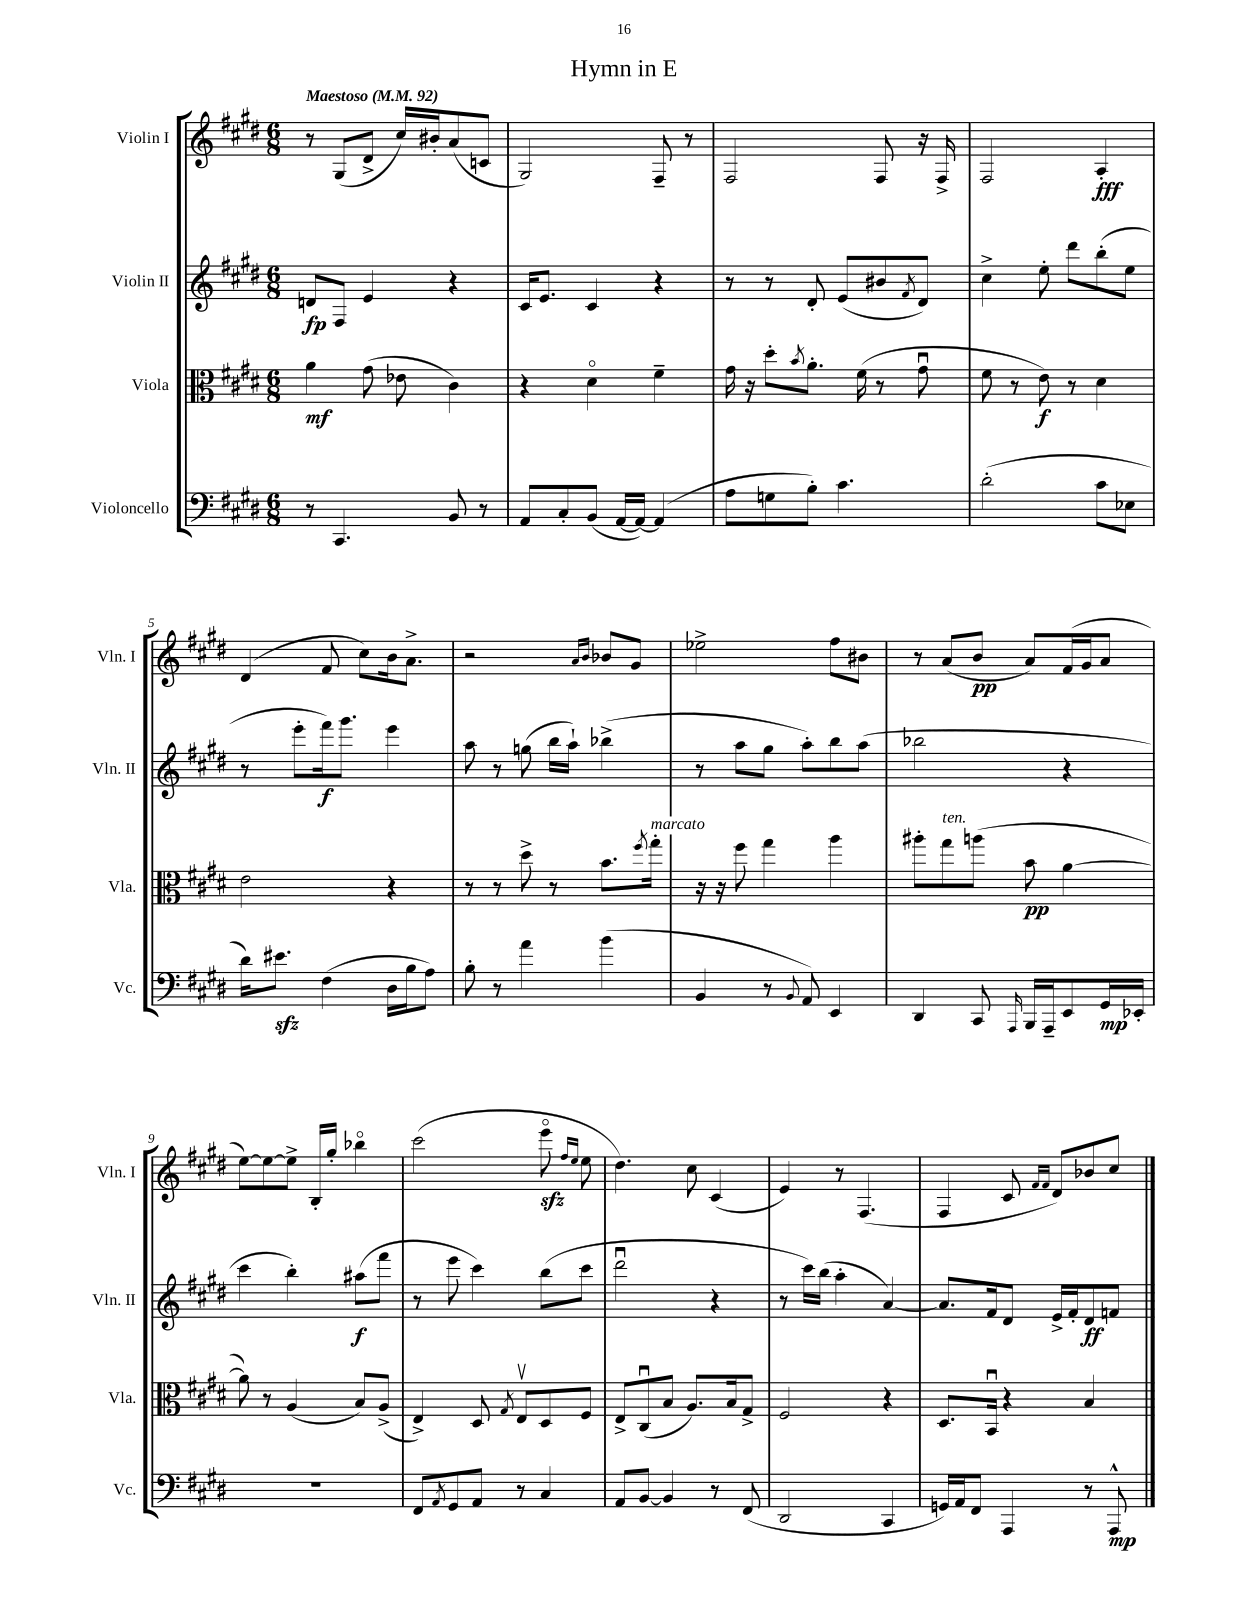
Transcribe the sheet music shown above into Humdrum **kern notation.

**kern	**dynam	**kern	**dynam	**kern	**dynam	**kern	**dynam
*part4	*part4	*part3	*part3	*part2	*part2	*part1	*part1
*staff4	*staff4	*staff3	*staff3	*staff2	*staff2	*staff1	*staff1
*I"Violoncello	*	*I"Viola	*	*I"Violin II	*	*I"Violin I	*
*I'Vc.	*	*I'Vla.	*	*I'Vln. II	*	*I'Vln. I	*
*clefF4	*	*clefC3	*	*clefG2	*	*clefG2	*
*k[f#c#g#d#]	*	*k[f#c#g#d#]	*	*k[f#c#g#d#]	*	*k[f#c#g#d#]	*
*M6/8	*	*M6/8	*	*M6/8	*	*M6/8	*
*MM92	*	*MM92	*	*MM92	*	*MM92	*
=1	=1	=1	=1	=1	=1	=1	=1
!	!	!	!	!	!	!LO:TX:a:B:t=Maestoso	!
8r	.	4a\	mf	8dn/L	fp	8r	.
4.CC#/	.	.	.	8F#/J	.	(8G#/L	.
.	.	(8g#\	.	4e/	.	8d#^/J	.
.	.	8e-X\	.	.	.	16cc#/LL)	.
.	.	.	.	.	.	16b#X'/J	.
8BB/	.	4c#\)	.	4r	.	(8a/	.
8r	.	.	.	.	.	8cn/J	.
=2	=2	=2	=2	=2	=2	=2	=2
8AA/L	.	4r	.	16c#/KL	.	2G#/)	.
.	.	.	.	8.e/J	.	.	.
8C#'/	.	.	.	.	.	.	.
(8BB/J	.	4d#\	.	4c#/	.	.	.
[16AA/LL	.	.	.	.	.	.	.
16AA/JJ_)	.	.	.	.	.	.	.
(4AA/]	.	4f#~\	.	4r	.	8F#~/	.
.	.	.	.	.	.	8r	.
=3	=3	=3	=3	=3	=3	=3	=3
8A\L	.	16g#\	.	8r	.	2F#/	.
.	.	16r	.	.	.	.	.
8Gn\	.	8dd#'\L	.	8r	.	.	.
.	.	8qb/	.	.	.	.	.
8B'\J)	.	8.a'\J	.	8d#'/	.	.	.
4.c#\	.	.	.	(8e/L	.	.	.
.	.	(16f#\	.	.	.	.	.
.	.	8r	.	8b#X/	.	8F#/	.
.	.	.	.	8qf#/	.	.	.
.	.	8g#u\	.	8d#/J)	.	16r	.
.	.	.	.	.	.	16F#^/	.
=4	=4	=4	=4	=4	=4	=4	=4
(2d#'\	.	8f#\	.	4cc#^\	.	2F#/	.
.	.	8r	.	.	.	.	.
.	.	8e\)	f	8ee'\	.	.	.
.	.	8r	.	8ddd#\L	.	.	.
8c#\L	.	4d#\	.	(8bb'\	.	4A'/	fff
8E-X\J	.	.	.	8ee\J	.	.	.
!!LO:LB:g=z
=5	=5	=5	=5	=5	=5	=5	=5
16d#\KL)	.	2e\	.	8r	.	(4d#/	.
8.e#Xzz\J	.	.	.	.	.	.	.
.	.	.	.	8eee'\L	.	.	.
(4F#\	.	.	.	16fff#\k)	f	8f#/	.
.	.	.	.	8.ggg#\J	.	.	.
.	.	.	.	.	.	8cc#\L)	.
16D#\LL	.	4r	.	4eee\	.	16b\k	.
16B\J	.	.	.	.	.	8.a^\J	.
8A\J)	.	.	.	.	.	.	.
=6	=6	=6	=6	=6	=6	=6	=6
8B'\	.	8r	.	8aa\	.	2r	.
8r	.	8r	.	8r	.	.	.
4a\	.	8dd#^\	.	(8ggn\	.	.	.
.	.	8r	.	16bb\LL	.	.	.
.	.	.	.	16aa`\JJ)	.	.	.
.	.	.	.	.	.	16qqa/LL	.
.	.	.	.	.	.	16qqb/JJ	.
(4b\	.	8.b\L	.	(4bb-X^\	.	8b-X/L	.
.	.	.	.	.	.	8g#/J	.
.	.	8qff#/	.	.	.	.	.
!	!	!LO:TX:a:i:t=marcato	!	!	!	!	!
.	.	16gg#'\Jk	.	.	.	.	.
=7	=7	=7	=7	=7	=7	=7	=7
4BB/	.	16r	.	8r	.	2ee-X^\	.
.	.	16r	.	.	.	.	.
.	.	8ff#\	.	8aa\L	.	.	.
8r	.	4gg#\	.	8gg#\J	.	.	.
8qqBB/	.	.	.	.	.	.	.
8AA/)	.	.	.	8aa'\L)	.	.	.
4EE/	.	4aa\	.	8bb\	.	8ff#\L	.
.	.	.	.	(8aa\J	.	8b#X\J	.
=8	=8	=8	=8	=8	=8	=8	=8
4DD#/	.	8aa#X'\L	.	2bb-X\	.	8r	.
!	!	!LO:TX:a:i:t=ten.	!	!	!	!	!
.	.	8gg#\	.	.	.	(8a/L	.
8CC#/	.	(8aan\J	.	.	.	8b/J	pp
16qqAAA/	.	.	.	.	.	.	.
16BBB/LL	.	8b\	pp	.	.	8a/L)	.
16AAA~/J	.	.	.	.	.	.	.
8EE/	.	[4a\	.	4r	.	(16f#/L	.
.	.	.	.	.	.	16g#/J	.
16GG#/L	mp	.	.	.	.	8a/J	.
16EE-X'/JJ	.	.	.	.	.	.	.
!!LO:LB:g=z
=9	=9	=9	=9	=9	=9	=9	=9
2.r	.	8a\])	.	4ccc#\	.	[8ee\L)	.
.	.	8r	.	.	.	8ee\_	.
.	.	(4A/	.	4bb'\)	.	8ee^\J]	.
.	.	.	.	.	.	16B'/LL	.
.	.	.	.	.	.	16gg#'/JJ	.
.	.	8B/L)	.	(8aa#X\L	f	4bb-X\	.
.	.	(8A^/J	.	8fff#\J	.	.	.
=10	=10	=10	=10	=10	=10	=10	=10
8FF#/L	.	4E^/)	.	8r	.	(2ccc#\	.
8qAA/	.	.	.	.	.	.	.
8GG#/	.	.	.	8eee\	.	.	.
8AA/J	.	8D#/	.	4ccc#\)	.	.	.
.	.	8qG#/	.	.	.	.	.
8r	.	8Ev/L	.	.	.	.	.
4C#/	.	8D#/	.	(8bb\L	.	8eeezz\	.
.	.	.	.	.	.	16qqff#/LL	.
.	.	.	.	.	.	16qqee/JJ	.
.	.	8F#/J	.	8ccc#\J	.	8ee\	.
=11	=11	=11	=11	=11	=11	=11	=11
8AA/L	.	8E^/L	.	2ddd#u\	.	4.dd#\)	.
[8BB/J	.	(8C#u/	.	.	.	.	.
4BB/]	.	8B/J	.	.	.	.	.
.	.	8.A/L)	.	.	.	8cc#\	.
8r	.	.	.	4r	.	(4c#/	.
.	.	16B/k	.	.	.	.	.
(8FF#/	.	8G#^/J	.	.	.	.	.
=12	=12	=12	=12	=12	=12	=12	=12
2DD#/	.	2F#/	.	8r	.	4e/)	.
.	.	.	.	16ccc#\LL)	.	.	.
.	.	.	.	(16bb\JJ	.	.	.
.	.	.	.	4aa'\	.	8r	.
.	.	.	.	.	.	(4.F#/	.
4CC#/	.	4r	.	[4a/)	.	.	.
=13	=13	=13	=13	=13	=13	=13	=13
16GGn/LL)	.	8.D#/L	.	8.a/L]	.	4F#/	.
16AA/J	.	.	.	.	.	.	.
8FF#/J	.	.	.	.	.	.	.
.	.	16BBu/Jk	.	16f#/k	.	.	.
4AAA/	.	4r	.	8d#/J	.	8c#/	.
.	.	.	.	.	.	16qqf#/LL	.
.	.	.	.	.	.	16qqf#/JJ	.
.	.	.	.	16e^/LL	.	8d#/L)	.
.	.	.	.	16f#'/J	.	.	.
8r	.	4B/	.	8d#/	ff	8b-X/	.
8AAA^^/	mp	.	.	8fn/J	.	8cc#/J	.
==	==	==	==	==	==	==	==
*-	*-	*-	*-	*-	*-	*-	*-
